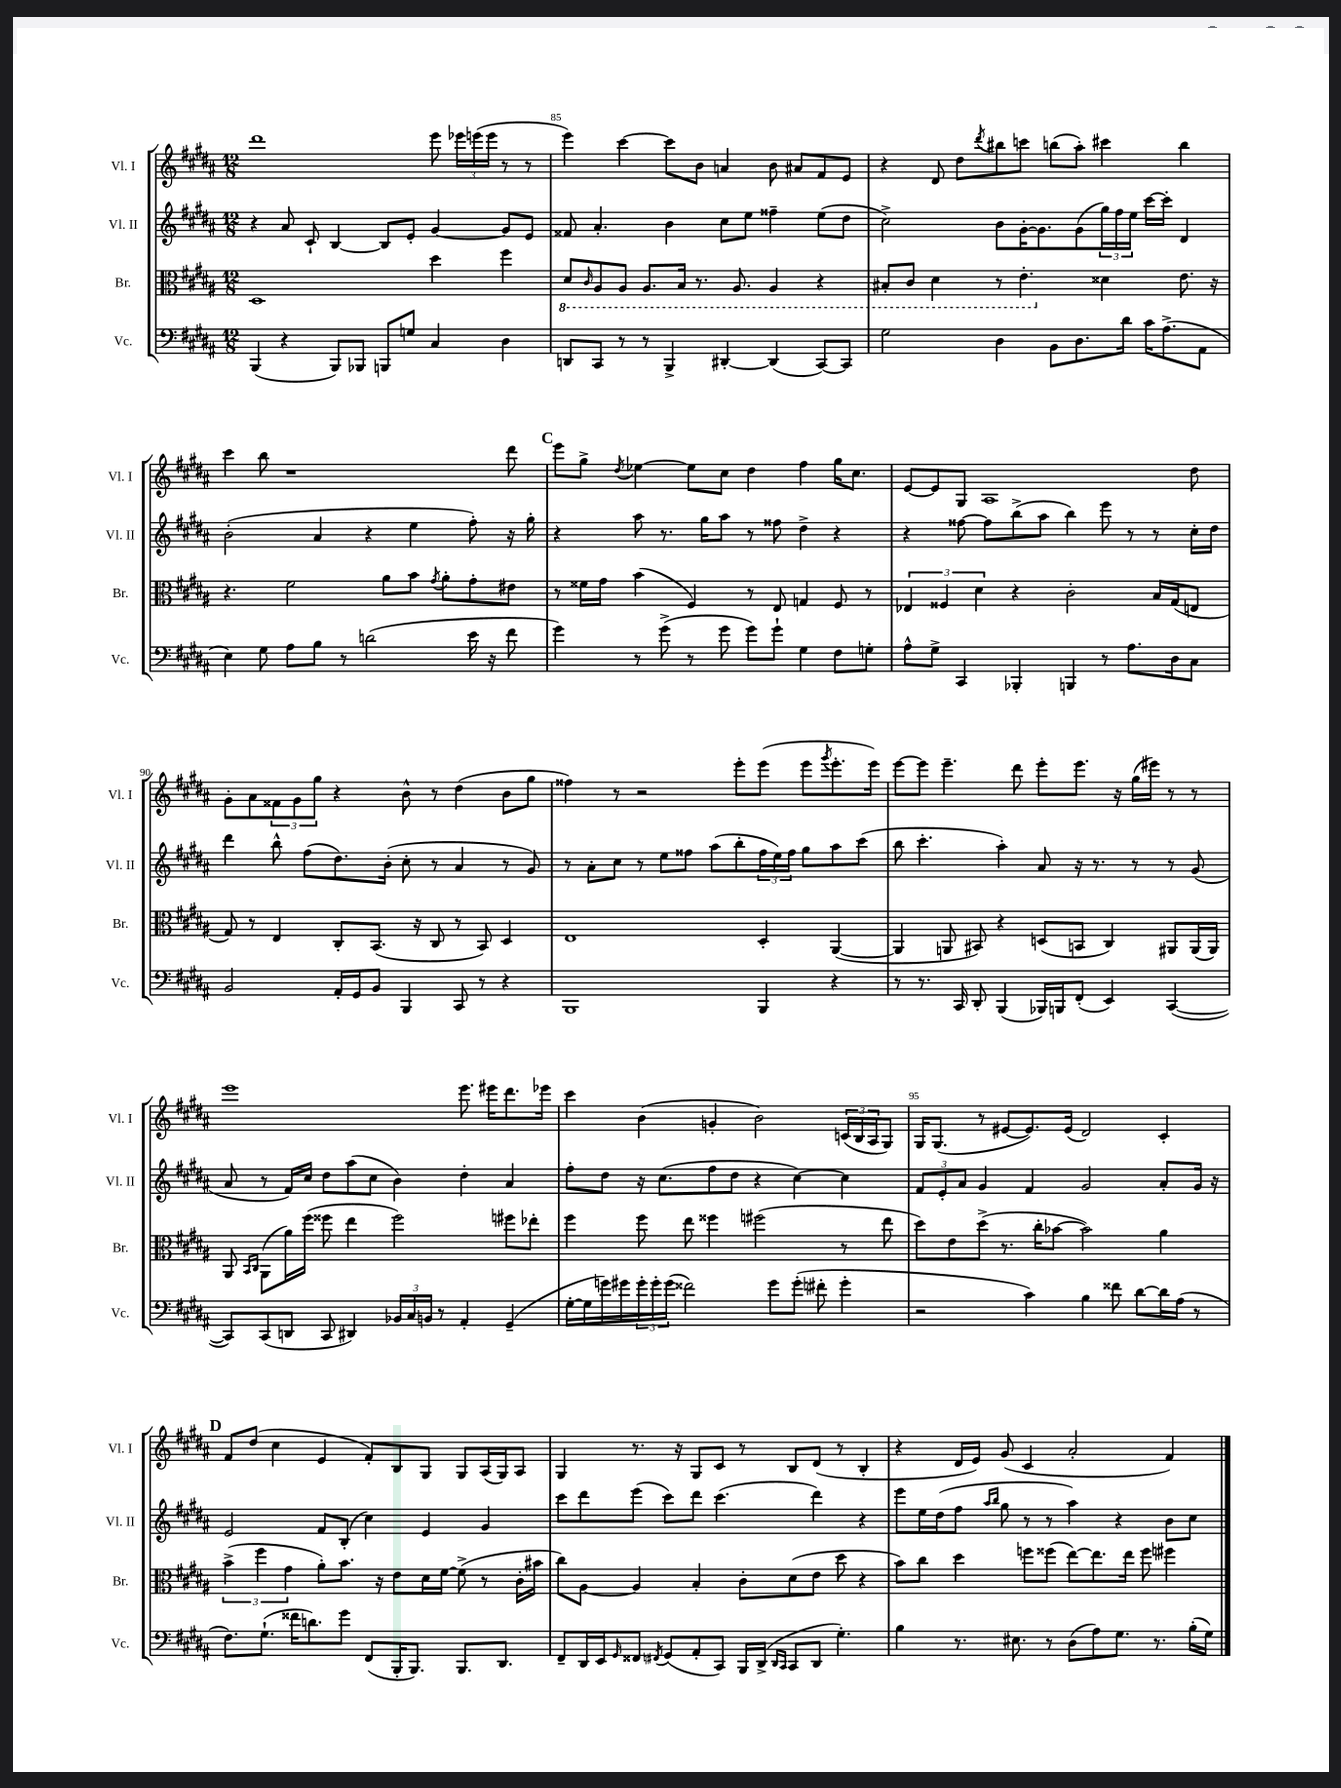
<<
\new StaffGroup <<
\new Staff = "s0" \with { instrumentName = "Vl. I" shortInstrumentName = "Vl. I" } {
    \clef treble \key b \major \numericTimeSignature \time 12/8
    dis'''1 e'''8 \tuplet 3/2 { ees'''16 e'''16( e'''16 } r8 r8 |
    e'''4) cis'''4~ cis'''8 b'8 a'4 b'8 ais'8 fis'8 e'8 |
    r4 dis'8 dis''8 \acciaccatura { dis'''8 } bis''8 c'''8 b''8( ais''8-.) cis'''4 b''4 |
    cis'''4 b''8 r1 dis'''8 |
    \mark \markup { \bold "C" } e'''8 gis''8-> \acciaccatura { dis''8 } ees''4~ ees''8 cis''8 dis''4 fis''4 gis''16 cis''8. |
    e'8~ e'8 gis8 ais1 dis''8 |
    gis'8-. ais'8 \tuplet 3/2 { fisis'8 gis'8 gis''8 } r4 b'8-^ r8 dis''4( b'8 gis''8 |
    fisis''4) r8 r2 e'''8-. e'''8( e'''8 \acciaccatura { gis'''8 } e'''8.-. e'''16) |
    e'''8~ e'''8 e'''4.-- dis'''8 e'''8-. e'''8. r16 gis''16( eis'''16) r8 r8 |
    e'''1 e'''8. eis'''16 dis'''8. ees'''16 |
    cis'''4 b'4( g'4-. b'2) \tuplet 3/2 { c'16( b16 ais16 } gis8) |
    gis16 gis8.( r8 eis'8~ eis'8.) eis'16( dis'2) cis'4-. |
    \mark \markup { \bold "D" } fis'8 dis''8( cis''4 e'4 fis'8-.) b8 gis8 gis8 ais16( gis16) ais8 |
    gis4 r8. r16 gis8 cis'8 r8 b8 dis'8( r8 b4-. |
    r4 dis'16 e'16) gis'8( cis'4 ais'2-. fis'4) \bar "|." |
}
\new Staff = "s1" \with { instrumentName = "Vl. II" shortInstrumentName = "Vl. II" } {
    \clef treble \key b \major \numericTimeSignature \time 12/8
    r4 ais'8 cis'8-! b4~ b8 e'8-. gis'4~ gis'8 e'8 |
    fisis'8 ais'4.-. b'4 cis''8 e''8 fisis''4-- e''8( dis''8 |
    cis''2->) b'8 gis'16~-. gis'8. gis'8( \tuplet 3/2 { gis''16) fis''16 e''16 } cis'''16~ cis'''16-. dis'4 |
    b'2-.( ais'4 r4 e''4 fis''8-.) r16 gis''16-. |
    \mark \markup { \bold "C" } r4 ais''8 r8. gis''16 ais''8 r8 fisis''8 dis''4-> r4 |
    r4 fisis''8~ fisis''8 b''8->( ais''8 b''4) e'''8 r8 r8 cis''16-. dis''16 |
    dis'''4 b''8-^ fis''8( dis''8.) b'16-.( cis''8-. r8 ais'4 r8 gis'8) |
    r8 ais'8-. cis''8 r8 e''8 fisis''8 ais''8( b''8-. \tuplet 3/2 { fisis''16 e''16) fisis''16 } gis''8 ais''8 cis'''8( |
    b''8 cis'''4.-. ais''4-.) ais'8 r16 r8. r8 r8 gis'8( |
    ais'8 r8 fis'16) cis''16 dis''8 ais''8( cis''8 b'4) dis''4-. ais'4 |
    fis''8-. dis''8 r16 cis''8.( fis''8 dis''8 r4 cis''4~) cis''4 |
    \tuplet 3/2 { fis'8 e'8-. ais'8 } gis'4 fis'4 gis'2 ais'8-. gis'16 r16 |
    \mark \markup { \bold "D" } e'2 fis'8 b8-.( cis''4) e'4 gis'4 |
    cis'''8 dis'''8 e'''8( cis'''8) dis'''8 cis'''4.( dis'''4) r4 |
    e'''8 e''16 dis''16( fis''8 \grace { ais''16 b''16 } gis''8 r8 r8 ais''4) r4 b'8 cis''8 \bar "|." |
}
\new Staff = "s2" \with { instrumentName = "Br." shortInstrumentName = "Br." } {
    \clef alto \key b \major \numericTimeSignature \time 12/8
    dis1 dis''4 fis''4 |
    \ottava #-1 dis8 \grace { cis16 } ais,8 ais,8 ais,8. b,16 r8. ais,8. ais,4 r4 |
    bis,8-. cis8 dis4 r8 e4.-. \ottava #0 disis'4 e'8. r16 |
    r4. fis'2 ais'8 b'8 \acciaccatura { gis'8 } ais'8-. gis'8-. eis'8 |
    \mark \markup { \bold "C" } r8 fisis'16 gis'16 b'4( fis4) r8 e8 g4 fis8 r8 |
    \tuplet 3/2 { ees4 fisis4 dis'4 } r4 cis'2-. b16 gis16( e8 |
    gis8) r8 e4 cis8-. b,8.( r16 cis8 r8 b,8) dis4 |
    e1 dis4-. ais,4~( |
    ais,4 a,8 bis,8) r4 d8( b,8 cis4) ais,8 ais,16( ais,16) |
    ais,8 \grace { b,16 cis16 } ais,8( ais'16) fis''16( fisis''8 e''4 fisis''2) fis''8 ees''8-. |
    fis''4 fis''8 e''8 fisis''4 fis''2( r8 e''8 |
    dis''8) e'8 dis''8->( r8. cis''16-. bes'8~ bes'2) ais'4 |
    \mark \markup { \bold "D" } \tuplet 3/2 { b'4->( fis''4 gis'4 } ais'8-.) b'8. r16 e'8 dis'16 fis'16~ fis'8->( r8 cis'16-. bis'16 |
    cis''8) ais8~ ais4 b4-. cis'8-. dis'8( e'8 dis''8 r4 |
    b'8) cis''8 dis''4 f''8 fisis''8( e''8~) e''8. e''16 fisis''8 fis''4 \bar "|." |
}
\new Staff = "s3" \with { instrumentName = "Vc." shortInstrumentName = "Vc." } {
    \clef bass \key b \major \numericTimeSignature \time 12/8
    b,,4( r4 b,,8) bes,,8 b,,8 g8 cis4 dis4 |
    d,8 cis,8 r8 r8 b,,4-> dis,4~-. dis,4( cis,8~) cis,8 |
    gis2 dis4 b,8 dis8. dis'16 cis'16 ais8.->( ais,8 |
    e4) gis8 ais8 b8 r8 d'2( e'16 r16 fis'8 |
    \mark \markup { \bold "C" } gis'4) r8 gis'8->( r8 gis'8 gis'8) gis'8-! gis4 fis8 g8-. |
    ais8-^ gis8-> cis,4 bes,,4-. b,,4 r8 ais8. dis16 cis8 |
    b,2 ais,16-. gis,16 b,8 b,,4 cis,8 r8 r4 |
    b,,1 b,,4 r4 |
    r8 r8. cis,16 dis,8-. b,,4( bes,,16) b,,16 fis,8-.( e,4) cis,4~( |
    cis,8) cis,8( d,8 cis,8 dis,4) \tuplet 3/2 { bes,16 cis16 b,16 } r8 ais,4-. gis,4--( |
    gis16~-. gis16 g'16) gis'16 \tuplet 3/2 { gis'16-. gis'16-. gis'16( } fisis'2) gis'8 gis'8-.( fis'8-. gis'4-. |
    r2 cis'4) b4 fisis'8 dis'8~ dis'16 ais16( r8 |
    \mark \markup { \bold "D" } fis8.) gis8.-!( fisis'16 d'8.) gis'8 fis,8( b,,16-. b,,8.) b,,8. dis,8. |
    fis,8-- dis,16 e,16 \grace { gis,16 } fisis,8 \acciaccatura { fis,8 } gis,8( ais,8-. cis,8) b,,16 dis,16->( \grace { dis,16 cis,16 } cis,8 dis,8 gis4.-.) |
    b4 r8. eis8. r8 dis8( ais8) gis8. r8. b16-.( gis16) \bar "|." |
}
>>
>>
\layout { \context { \Score currentBarNumber = #84 \override BarNumber.break-visibility = ##(#f #t #t) barNumberVisibility = #(every-nth-bar-number-visible 5) } }
